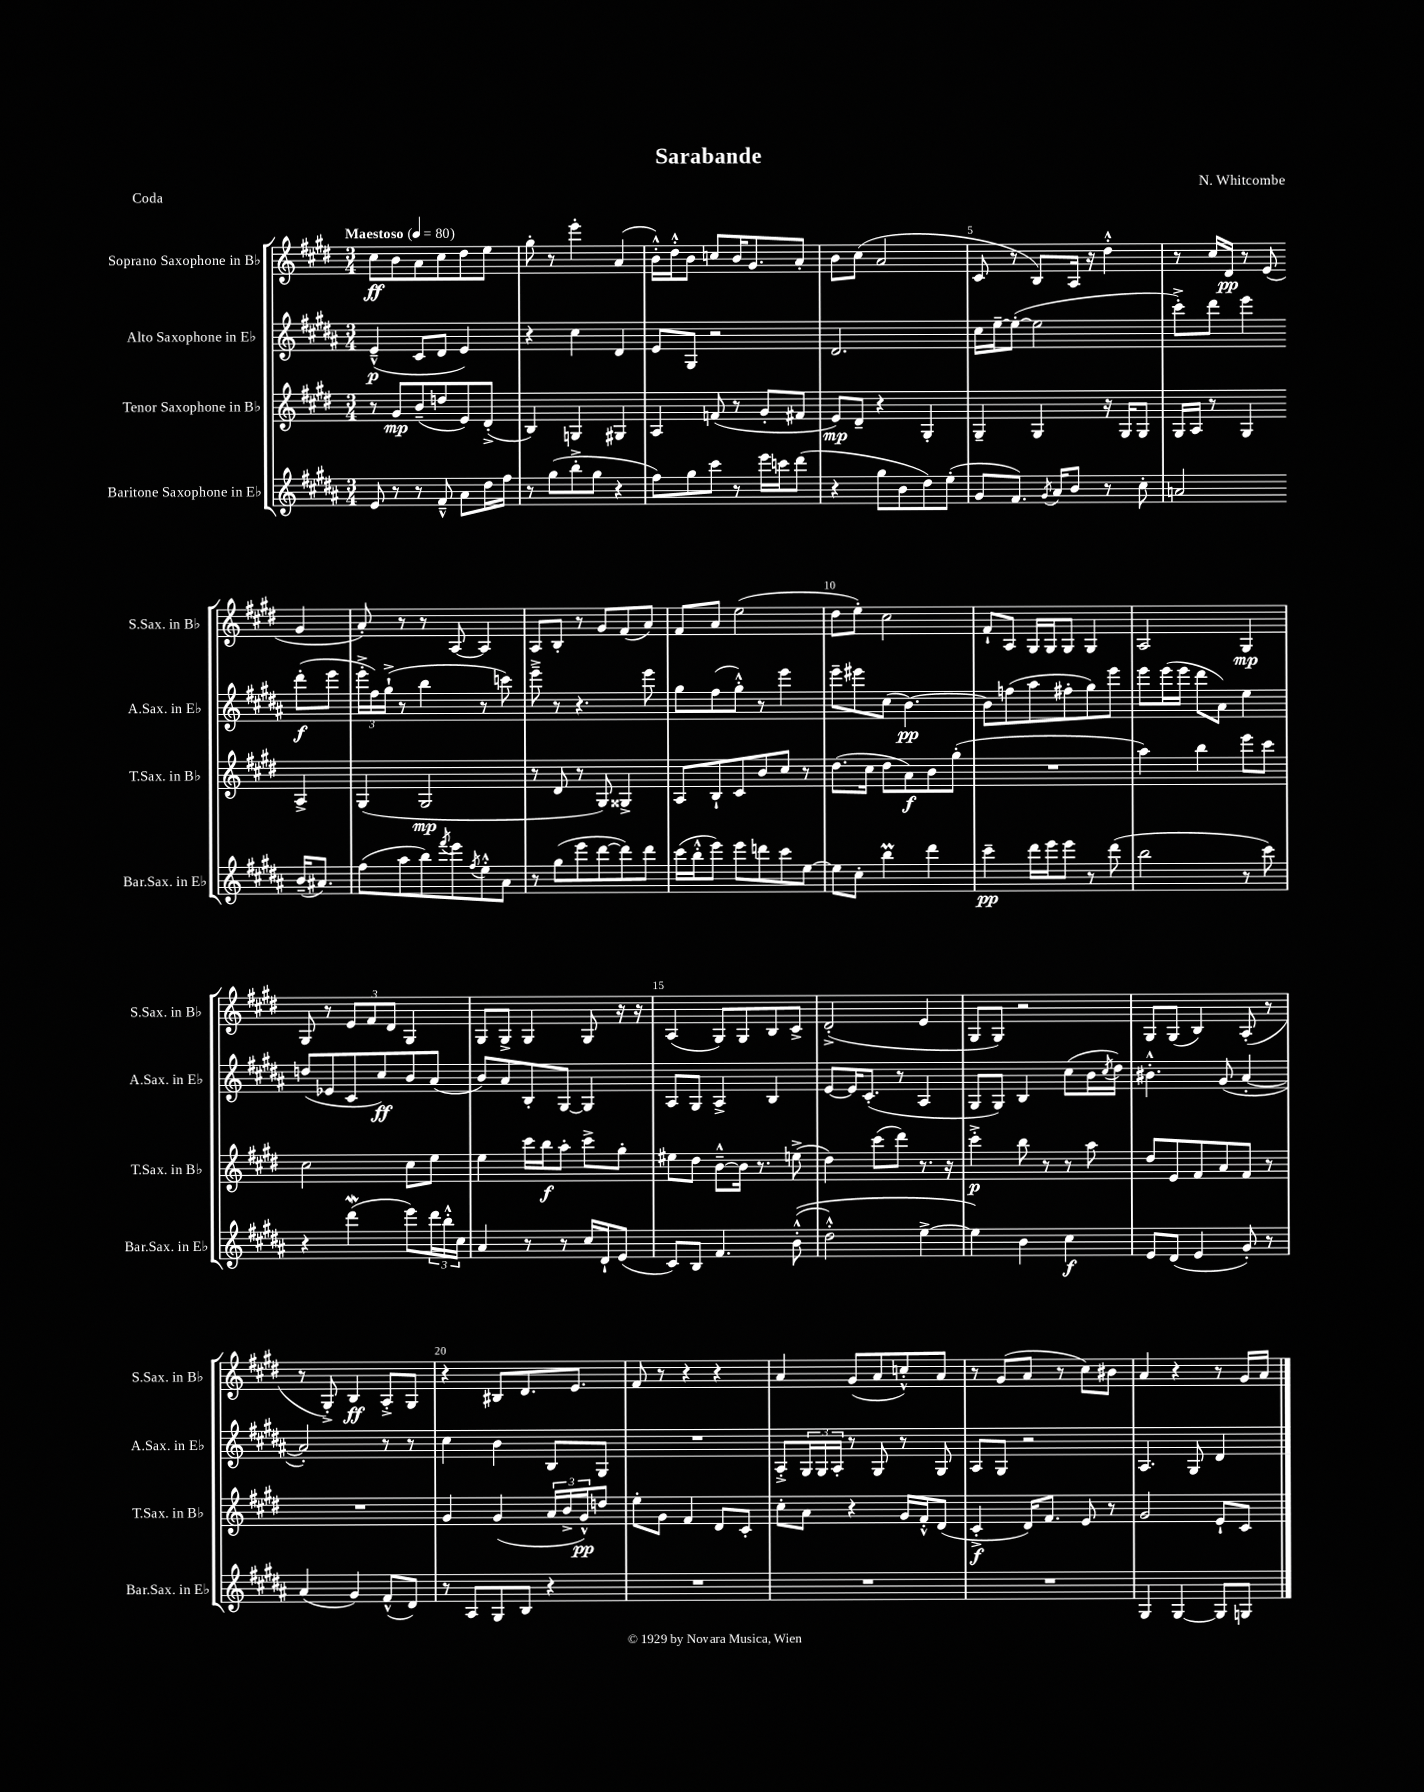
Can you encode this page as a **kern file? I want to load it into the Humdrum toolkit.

**kern	**kern	**kern	**kern
*staff4	*staff3	*staff2	*staff1
*clefG2	*clefG2	*clefG2	*clefG2
*k[f#c#g#d#a#]	*k[f#c#g#d#]	*k[f#c#g#d#a#]	*k[f#c#g#d#]
*M3/4	*M3/4	*M3/4	*M3/4
*MM80	*MM80	*MM80	*MM80
8e	8r	(4e~^^	8cc#
8r	8g#	.	8b
8r	(8b~	8c#	8a
8f#~^^	8dd	8d#	8cc#
8a#	8e)	4e)	8dd#
16dd#	(8d#'^	.	8ee
16ff#	.	.	.
=	=	=	=
8r	4B)	4r	8gg#'
(8gg#	.	.	8r
8bb'^	4G	4cc#	4eee'
8gg#	.	.	.
4r	4G#	4d#	(4a
=	=	=	=
8ff#)	4A	8e	16b'^^)
.	.	.	16dd#'^^
8gg#	.	8G#	8b
8ccc#	(8f	2r	8cc
8r	8r	.	16b
.	.	.	8.g#
16eee	8g#'	.	.
16ccc	.	.	.
(8ddd#	8f#	.	8a'
=	=	=	=
4r	8e)	2.d#	8b
.	8d#~	.	(8cc#
8gg#	4r	.	2a
8b	.	.	.
8dd#)	4G#'	.	.
(8ee'	.	.	.
=	=	=	=
8g#	4G#~	16cc#	8c#
.	.	[16ee~	.
8.f#)	.	(8ee'_	8r
.	4G#	2ee]	8B)
8qg#	.	.	.
16a#	.	.	.
8b	.	.	16A
.	.	.	16r
8r	16r	.	4dd#'^^
.	16G#	.	.
8cc#'	8G#	.	.
=	=	=	=
2a	16G#	8ccc#'^)	8r
.	16A	.	.
.	8r	8ddd#	16cc#
.	.	.	16d#
.	4G#	4eee	8r
.	.	.	(8e
(16b~	4A^	(8ddd#'	4g#
8.a#)	.	.	.
.	.	8eee	.
=	=	=	=
(8ff#	(4G#	24eee'^	8a')
.	.	24ff#)	.
.	.	(24gg#`^	.
8aa#	.	8r	8r
8bb)	2G#	4bb	8r
8qfff#	.	.	.
8eee	.	.	[8A
8qff#	.	.	.
8ee'^^	.	8r	4A]
8a#	.	8ccc)	.
=	=	=	=
8r	8r	8eee~^	8A
(8gg#	8d#	8r	8B'
8eee	8r	4.r	8r
[8ddd#	8G#)	.	8g#
8ddd#])	4G##^	.	(8f#
8ddd#	.	8eee	8a)
=	=	=	=
(16ccc#	8A	8gg#	8f#
16bb'^^	.	.	.
8eee)	8B`	(8ff#	8a
8eee	8c#	8gg#'^^)	(2ee
8ddd	8b	8r	.
8ccc#	8cc#	4eee	.
[8ee	8r	.	.
=	=	=	=
8ee]	(8.dd#	8eee~	8dd#
8cc#'	.	8eee#	8ee')
.	16cc#	.	.
4bb	8dd#	(8cc#	2cc#
.	8a)	[4.b)	.
4ddd#	8b	.	.
.	(8gg#'	.	.
=	=	=	=
4ccc#~	2.r	8b]	8f#`
.	.	(8ff	8A
16ddd#	.	8aa#	16G#
16eee	.	.	16G#
8eee	.	8ff#'	8G#
8r	.	8gg#)	4G#
(8ddd#	.	8eee	.
=	=	=	=
2bb	4aa)	8eee	2A
.	.	(16eee	.
.	.	16eee	.
.	4bb	8ddd#	.
.	.	8a#)	.
8r	8eee	4ee	4G#
8ccc#)	8ccc#	.	.
=	=	=	=
4r	2cc#	(8dd	8G#
.	.	8e-	8r
(4ddd#	.	8c#	12e
.	.	.	12f#
.	.	8cc#)	.
.	.	.	12d#
8eee)	8cc#	8b	4G#
24ddd#	8ee	(8a#	.
24bb'^^	.	.	.
24cc#	.	.	.
=	=	=	=
4a#	4ee	8b)	8G#
.	.	8a#	8G#^
8r	16ccc#	8B'	4G#
.	16bb	.	.
8r	8aa'	[8G#	.
16cc#	8ccc#^	4G#]	8G#
16d#`	.	.	.
(8e	8gg#'	.	16r
.	.	.	16r
=	=	=	=
8c#)	8ee#	8A#	(4A
8B	8dd#	8G#	.
4.f#	[8b~^^	4A#^	8G#)
.	16b]	.	8G#
.	8.r	.	.
.	.	4B	8B
&((8b'^^	(8ee^	.	8c#^
=	=	=	=
2dd#'^^)	4dd#)	[8e	(2d#'^
.	.	16e]	.
.	.	(8.c#'	.
.	(8ccc#	.	.
.	8ddd#)	8r	.
[4ee^	8.r	4A#	4e
.	16r	.	.
=	=	=	=
4ee]&)	4ccc#'^	8G#	8G#
.	.	8G#)	8G#)
4b	8bb	4B	2r
.	8r	.	.
4cc#	8r	(8cc#	.
.	8aa	16b	.
.	.	8qcc#	.
.	.	16dd#)	.
=	=	=	=
8e	8dd#	4.b#'^^	8G#
(8d#	8e	.	(8G#
4e	8f#	.	4B)
.	8a	(8g#	.
8g#')	8f#	[4a#'	(8A'
8r	8r	.	8r
=	=	=	=
(4a#	2.r	2a#'])	8r
.	.	.	8G#'^)
4g#)	.	.	4B
(8f#^^	.	8r	8A'^
8d#)	.	8r	8G#
=	=	=	=
8r	4g#	4cc#	4r
8A#	.	.	.
8G#	(4g#	4b	8B#
8B	.	.	8.d#
4r	24a	8B	.
.	24b^	.	.
.	.	.	8.e
.	24g#^^)	.	.
.	8dd	8G#	.
=	=	=	=
2.r	8ee'	2.r	8f#
.	8g#	.	8r
.	4f#	.	4r
.	8d#	.	4r
.	8c#'	.	.
=	=	=	=
2.r	8cc#'	8A#'^	4a
.	8a	24G#	.
.	.	24G#	.
.	.	24A#'	.
.	4r	8r	(8g#
.	.	8G#	8a
.	16g#	8r	8cc'^^)
.	16f#'^^	.	.
.	(8d#	8G#	8a
=	=	=	=
2.r	4c#'^	8A#	8r
.	.	8G#	(8g#
.	16d#)	2r	8a
.	8.f#	.	.
.	.	.	8r
.	8e	.	8cc#)
.	8r	.	8b#
=	=	=	=
4G#	2g#	4.A#	4a
[4G#	.	.	4r
.	.	8G#	.
8G#]	8e`	4d#	8r
8G	8c#	.	16g#
.	.	.	16a
==	==	==	==
*-	*-	*-	*-
